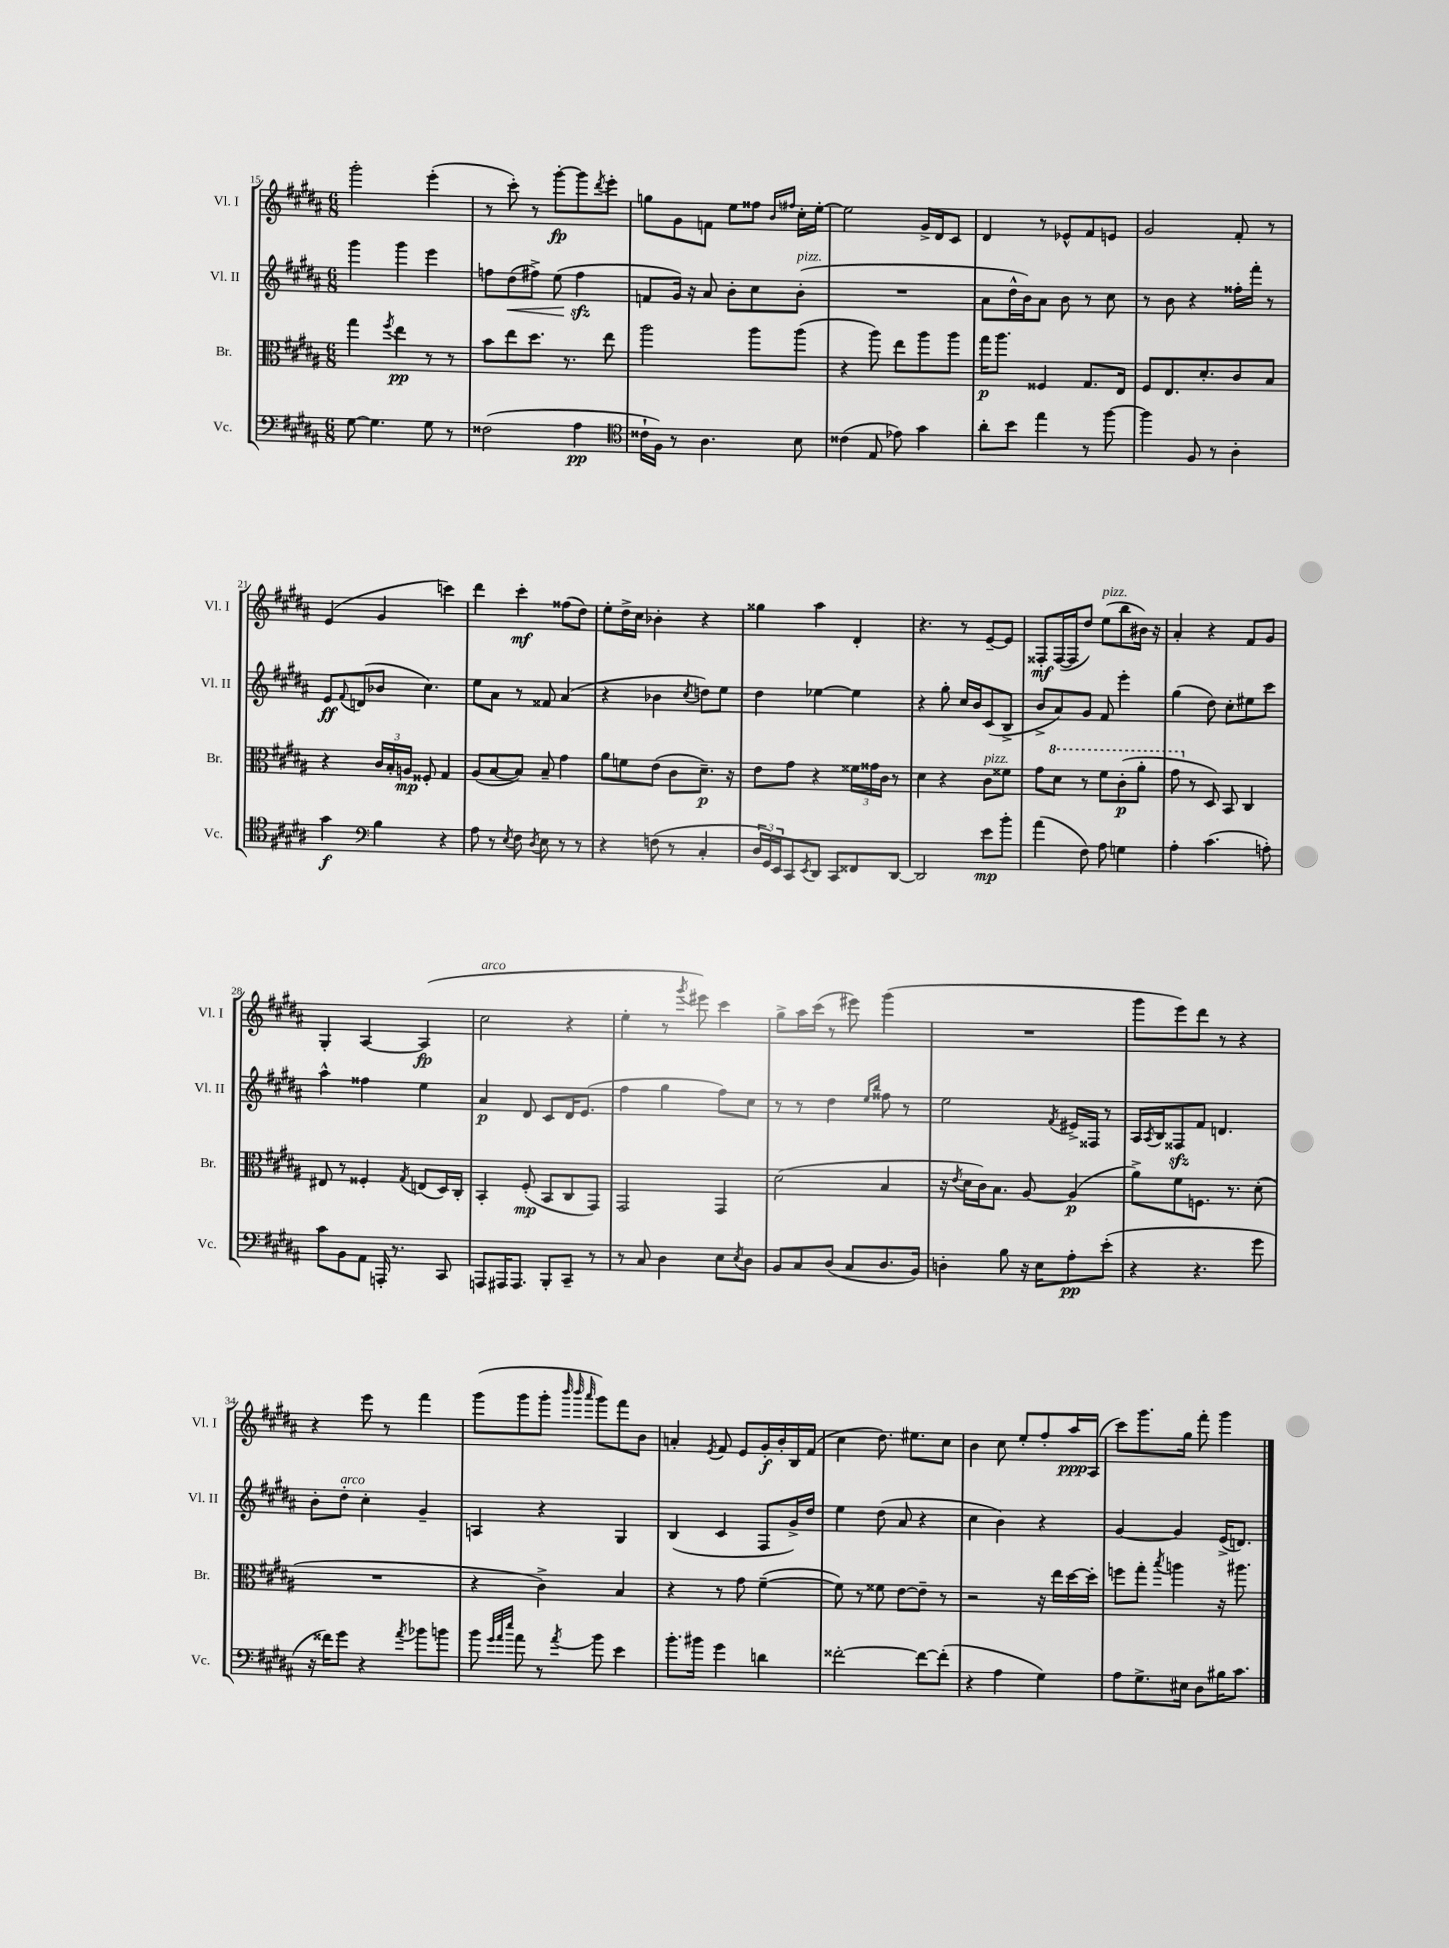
<<
\new StaffGroup <<
\new Staff = "s0" \with { instrumentName = "Vl. I" shortInstrumentName = "Vl. I" } {
    \clef treble \key b \major \numericTimeSignature \time 6/8
    gis'''2-. e'''4-.( |
    r8 cis'''8-.) r8 gis'''8~-.\fp gis'''8 \acciaccatura { dis'''8 } e'''8-. |
    g''8 gis'8 f'8 e''8 fisis''8 \grace { b'16 fis''16 } cis''16-. e''16~-. |
    e''2 gis'16-> dis'16 cis'8 |
    dis'4 r8 ees'8-^ fis'8 e'8 |
    gis'2 fis'8-. r8 |
    e'4( gis'4 c'''4) |
    dis'''4 cis'''4-.\mf fisis''8( dis''8) |
    e''8-. dis''16-> cis''16 bes'4-. r4 |
    gisis''4 ais''4 dis'4-. |
    r4. r8 e'8~-- e'8 |
    fisis8-.\mf fisis16~( fisis16 dis''8) e''8^\markup { \italic "pizz." }( b''8 bis'16) r16 |
    ais'4-. r4 fis'8 gis'8 |
    gis4-. ais4~ ais4\fp( |
    cis''2^\markup { \italic "arco" } r4 |
    e''4-. r8 \acciaccatura { gis'''8 } eis'''8) cis'''4 |
    gis''8-> ais''16 cis'''16( r8 eis'''8) gis'''4( |
    R2. |
    gis'''8 e'''8) dis'''8 r8 r4 |
    r4 e'''8 r8 fis'''4 |
    gis'''8( gis'''8 gis'''8-. \grace { b'''32 b'''32 ais'''32 } gis'''8) fis'''8 b'8 |
    a'4-. \acciaccatura { e'8 } fis'8 e'8 gis'16-.\f b'16-. b16 fis'16( |
    cis''4 dis''8.) eis''8. cis''8 |
    b'4 cis''8 e''8-. fis''8-. ais''16\ppp ais16( |
    cis'''8) gis'''8. gis''16 fis'''8-. gis'''4 \bar "|." |
}
\new Staff = "s1" \with { instrumentName = "Vl. II" shortInstrumentName = "Vl. II" } {
    \clef treble \key b \major \numericTimeSignature \time 6/8
    gis'''4 gis'''4 e'''4 |
    f''8 dis''8\<( fis''8->) e''8( fis''4\sfz\! |
    f'8 gis'16) r16 ais'8 b'8-. cis''8 b'8-.^\markup { \italic "pizz." }( |
    R2. |
    ais'8 dis''16-^ b'16) ais'8 b'8 r8 cis''8 |
    r8 b'8 r4 fisis''16-. fis'''16-. r8 |
    e'8\ff \appoggiatura { fis'8 } d'8( bes'8 cis''4.) |
    e''8 ais'8 r8 fisis'8 ais'4( |
    r4 bes'4 \acciaccatura { cis''8 } d''8) e''8 |
    dis''4 ees''4~ ees''4 |
    r4 gis''8-. cis''16 b'16 cis'8( b8-> |
    b'8-> ais'8) gis'8 fis'8 e'''4-. |
    gis''4( dis''8) cis''8-. eis''8 cis'''8 |
    ais''4-^ fisis''4 e''4 |
    ais'4\p dis'8 cis'8 dis'16 e'8.( |
    fis''4 gis''4 fis''8) cis''8 |
    r8 r8 dis''4 \grace { e''16 b''16 } fisis''8 r8 |
    e''2 \acciaccatura { fis'8 } eis'16-> fisis16 r8 |
    ais16 \acciaccatura { ais8 } b16 fisis8\sfz fis'8 d'4. |
    b'8-. dis''8-.^\markup { \italic "arco" } cis''4-. gis'4-- |
    a4 r4 gis4 |
    b4( cis'4 fis8 gis'16->) dis''16 |
    e''4 dis''8( ais'8 r4 |
    cis''4 b'4) r4 |
    gis'4~ gis'4 e'16->( d'8.) \bar "|." |
}
\new Staff = "s2" \with { instrumentName = "Br." shortInstrumentName = "Br." } {
    \clef alto \key b \major \numericTimeSignature \time 6/8
    gis''4 \acciaccatura { fis''8 } e''4\pp r8 r8 |
    b'8 e''8 dis''8. r8. e''8 |
    ais''2 ais''8 ais''8( |
    r4 ais''8) e''8 ais''8 ais''8 |
    gis''16\p ais''8. fisis4 gis8. e16 |
    fis8 e8. dis'8.-. cis'8 b8 |
    r4 \tuplet 3/2 { cis'16 b16-. a16\mp } fisis8-. gis4 |
    ais8( b8~ b8) b8-- gis'4 |
    ais'8 f'8 e'8( cis'8 dis'8.--\p) r16 |
    e'8 gis'8 r4 \tuplet 3/2 { fisis'16 gisis'16 cis'16 } r8 |
    dis'4 r4 cis'8^\markup { \italic "pizz." } fisis'8 |
    gis'8 \ottava #1 dis''8 r8 fis''8 cis''8-.\p( ais''8-. |
    gis''8 \ottava #0 r8 dis8) b,8 cis4 |
    eis8 r8 fisis4-. \acciaccatura { gis8 } e8( dis16) cis16-. |
    b,4-. fis8-.\mp( b,8 cis8 gis,8) |
    gis,2 gis,4 |
    dis'2( b4 |
    r16 \acciaccatura { e'8 } dis'16 cis'16) b8. ais8~ ais4\p( |
    ais'8->) fis'8 f8. r8. dis'8-.( |
    R2. |
    r4 cis'4->) b4 |
    r4 r8 gis'8 fis'4~--( |
    fis'8) r8 fisis'8 e'8~ e'8-- r8 |
    r2 r16 e''16 dis''16~ dis''16-. |
    f''8 gis''8-. \acciaccatura { b''8 } a''4 r16 ais''8. \bar "|." |
}
\new Staff = "s3" \with { instrumentName = "Vc." shortInstrumentName = "Vc." } {
    \clef bass \key b \major \numericTimeSignature \time 6/8
    gis8~ gis4. gis8 r8 |
    fisis2( ais4\pp |
    \clef tenor cisis'16-! fis16) r8 ais4. b8 |
    cisis'4( e8 ees'8) gis'4 |
    ais'8-. b'8 e''4 r8 fis''8~ |
    fis''4 fis8 r8 ais4-. |
    gis'4\f \clef bass b4 r4 |
    ais8 r8 \acciaccatura { e8 } fis8 \acciaccatura { dis8 } e8 r8 r8 |
    r4 f8( r8 cis4-. |
    \tuplet 3/2 { dis16 gis,16) e,16 } cis,8 \acciaccatura { e,8 } dis,8 cis,8 fisis,8 dis,8~ |
    dis,2 e'8\mp b'8-. |
    ais'4( fis8) ais8 g4 |
    ais4-. cis'4.( a8-.) |
    cis'8 b,8 ais,8 a,,16-. r8. cis,8 |
    a,,8 ais,,16 ais,,8. b,,8-. cis,8-- r8 |
    r8 cis8 dis4 e8 \acciaccatura { e8 } dis8 |
    b,8 cis8 dis8( cis8 dis8. b,16) |
    d4-. b8 r16 e16 ais8-.\pp e'8-.( |
    r4 r4. gis'8 |
    r16 fisis'16) gis'8 r4 \acciaccatura { ais'8 } bes'8 b'8 |
    b'8 \grace { gis'32 ais'32 e''32 } ais'8 r8 \acciaccatura { ais'8 } b'8 e'4 |
    b'8.-. bis'16 gis'4 d'4 |
    fisis'2~-. fisis'8~ fisis'8-.( |
    r4 ais4 gis4) |
    ais8 gis8.-> eis16 dis8 bis16 cis'8. \bar "|." |
}
>>
>>
\layout { \context { \Score currentBarNumber = #15 } }
